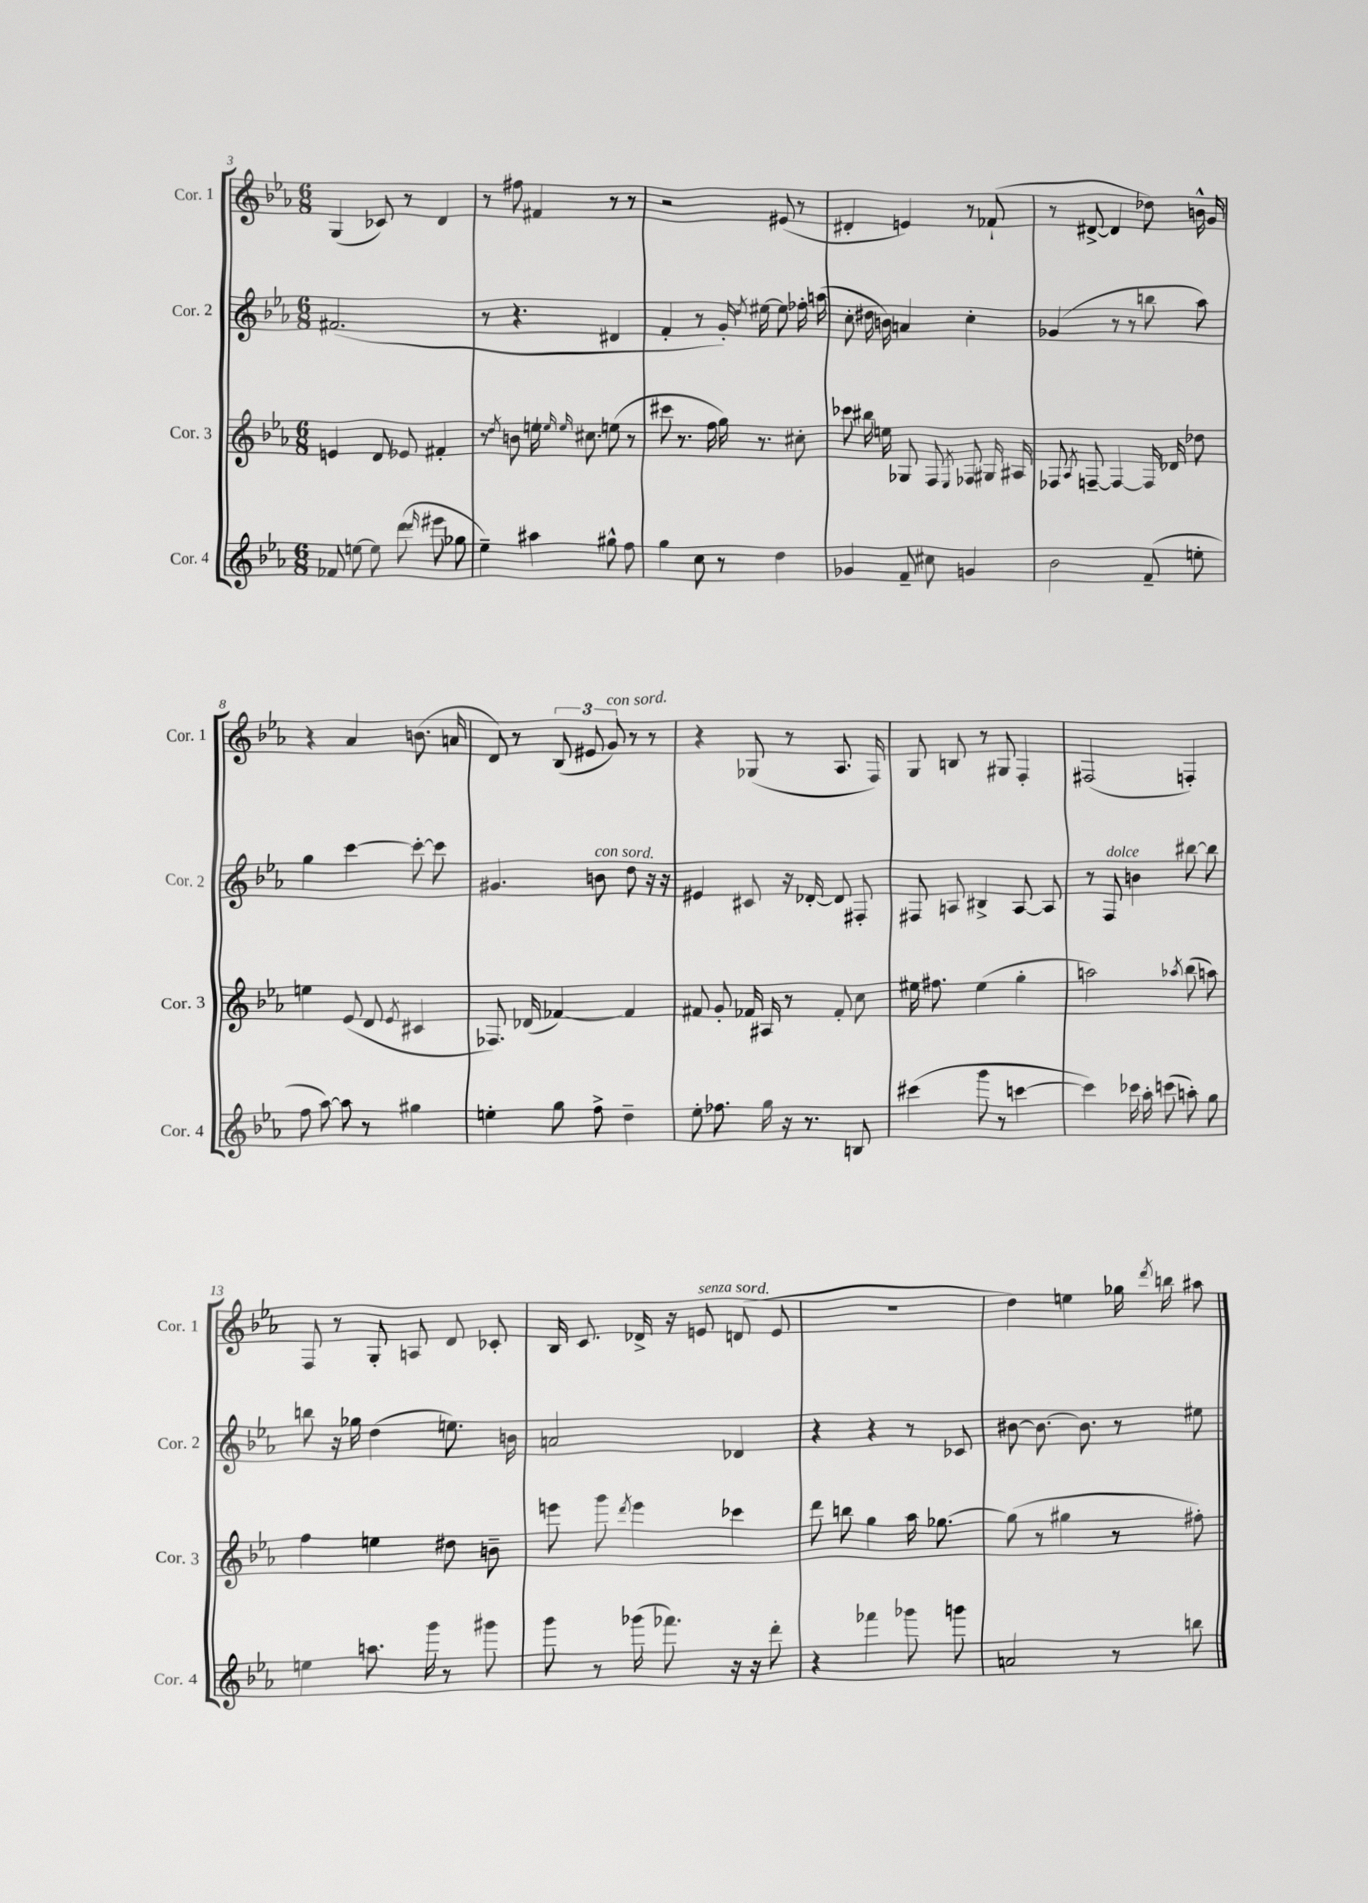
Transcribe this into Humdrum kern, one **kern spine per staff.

**kern	**kern	**kern	**kern
*staff4	*staff3	*staff2	*staff1
*clefG2	*clefG2	*clefG2	*clefG2
*k[b-e-a-]	*k[b-e-a-]	*k[b-e-a-]	*k[b-e-a-]
*M6/8	*M6/8	*M6/8	*M6/8
8f-	4e	(2.f#	(4G
[8ee	.	.	.
8ee]	8d	.	8c-)
(8ddd	8e-	.	8r
16qqddd	.	.	.
8eee#	4f#'	.	4d
8gg-	.	.	.
=	=	=	=
4ee-~)	8r	8r	8r
.	8qdd	.	.
.	8b	4.r	8ff#
4aa#	16ee	.	4f#
.	16qqee-	.	.
.	16qqee-	.	.
.	8.cc#	.	.
8gg#^^	(8ee	4d#	8r
8ff	8r	.	8r
=	=	=	=
4gg	8ccc#	4f'	2r
.	8.r	.	.
8cc	.	8r	.
.	16ff	.	.
8r	16gg)	16g')	.
.	.	8qdd	.
.	8.r	[16ee#	.
4dd	.	8ee#]	(8e#
.	8cc#'	16ff-'	8r
.	.	(16aa	.
=	=	=	=
4g-	8ccc-	8cc'	4d#'
.	16bb#	16dd#	.
.	16ee	16b)	.
8f~	8G-	4a	4e)
8cc#	8F	.	.
.	8qE-	.	.
4g	8F-	4cc'	8r
.	16G#	.	(8f-`
.	16A#	.	.
=	=	=	=
2b-	8F-	(4g-	8r
.	8qA-	.	.
.	[8F~	.	[8d#^
.	4F_	8r	4d#]
.	.	8r	.
(8f~	16F]	8bb	8dd-)
.	16d-	.	.
8ee'	8dd-	8aa-)	16b^^
.	.	.	16g
=	=	=	=
8ff	4ee	4gg	4r
[8aa-)	.	.	.
8aa-]	(8e-	[4ccc	4a-
8r	8d	.	.
.	8qe-	.	.
4gg#	4c#	8ccc'_	(8.b
.	.	8ccc]	.
.	.	.	16a
=	=	=	=
4ee'	8.F-)	4.g#	8d)
.	.	.	8r
.	(16d-	.	.
8gg	[4f-)	.	(12B-
.	.	.	12e#
8ff^	.	8b	.
.	.	.	12g)
4dd~	4f-]	8dd	8r
.	.	16r	8r
.	.	16r	.
=	=	=	=
8ee-'	8f#	4e#	4r
8.ff-	8g'	.	.
.	16f-	8c#	(8G-
16gg	16A#	.	.
16r	8r	16r	8r
8.r	.	[16d-'	.
.	8f-'	8d-]	8.A-
8B	8cc	8F#'	.
.	.	.	16F)
=	=	=	=
(4ccc#	16ee#	8F#	8G
.	8.ff#	.	.
.	.	8A	8B
8ggg	(4ee#	4B#^	8r
8r	.	.	8G#
[4ccc	4gg'	[8A	4F'
.	.	8A]	.
=	=	=	=
4ccc])	2aa)	8r	(2F#
.	.	8F	.
16ccc-	.	4b	.
16aa-'	.	.	.
(8ccc	.	.	.
.	8qaa-	.	.
8aa')	(8bb-	[8bb#	4F')
8gg	8aa)	8bb#]	.
=	=	=	=
4ee	4ff	8bb	8F
.	.	16r	8r
.	.	16gg-	.
8.aa	4ee	(4dd	8G'
.	.	.	8A
16ggg	.	.	.
8r	8dd#	8.ee)	8d
8ggg#	8b~	.	8c-'
.	.	16b	.
=	=	=	=
8ggg	8eee	2a	16B-
.	.	.	8.c
8r	8ggg	.	.
.	8qddd	.	.
(16ggg-	4eee	.	16d-^
8.fff-)	.	.	16r
.	.	.	8e
16r	4ccc-	4d-	(8d
16r	.	.	.
8ddd'	.	.	8e
=	=	=	=
4r	8ddd	4r	2.r
.	8bb	.	.
4fff-	4gg	4r	.
8ggg-	16aa-	8r	.
.	[8.gg-	.	.
8ggg	.	8c-	.
=	=	=	=
2a	(8gg-]	[8b#	4dd)
.	8r	8.b#_	.
.	4gg#	.	4ee
.	.	8.b#]	.
8r	8r	8r	16gg-
.	.	.	8qddd
.	.	.	16bb
8bb	8ff#')	8ee#	8aa#
==	==	==	==
*-	*-	*-	*-
